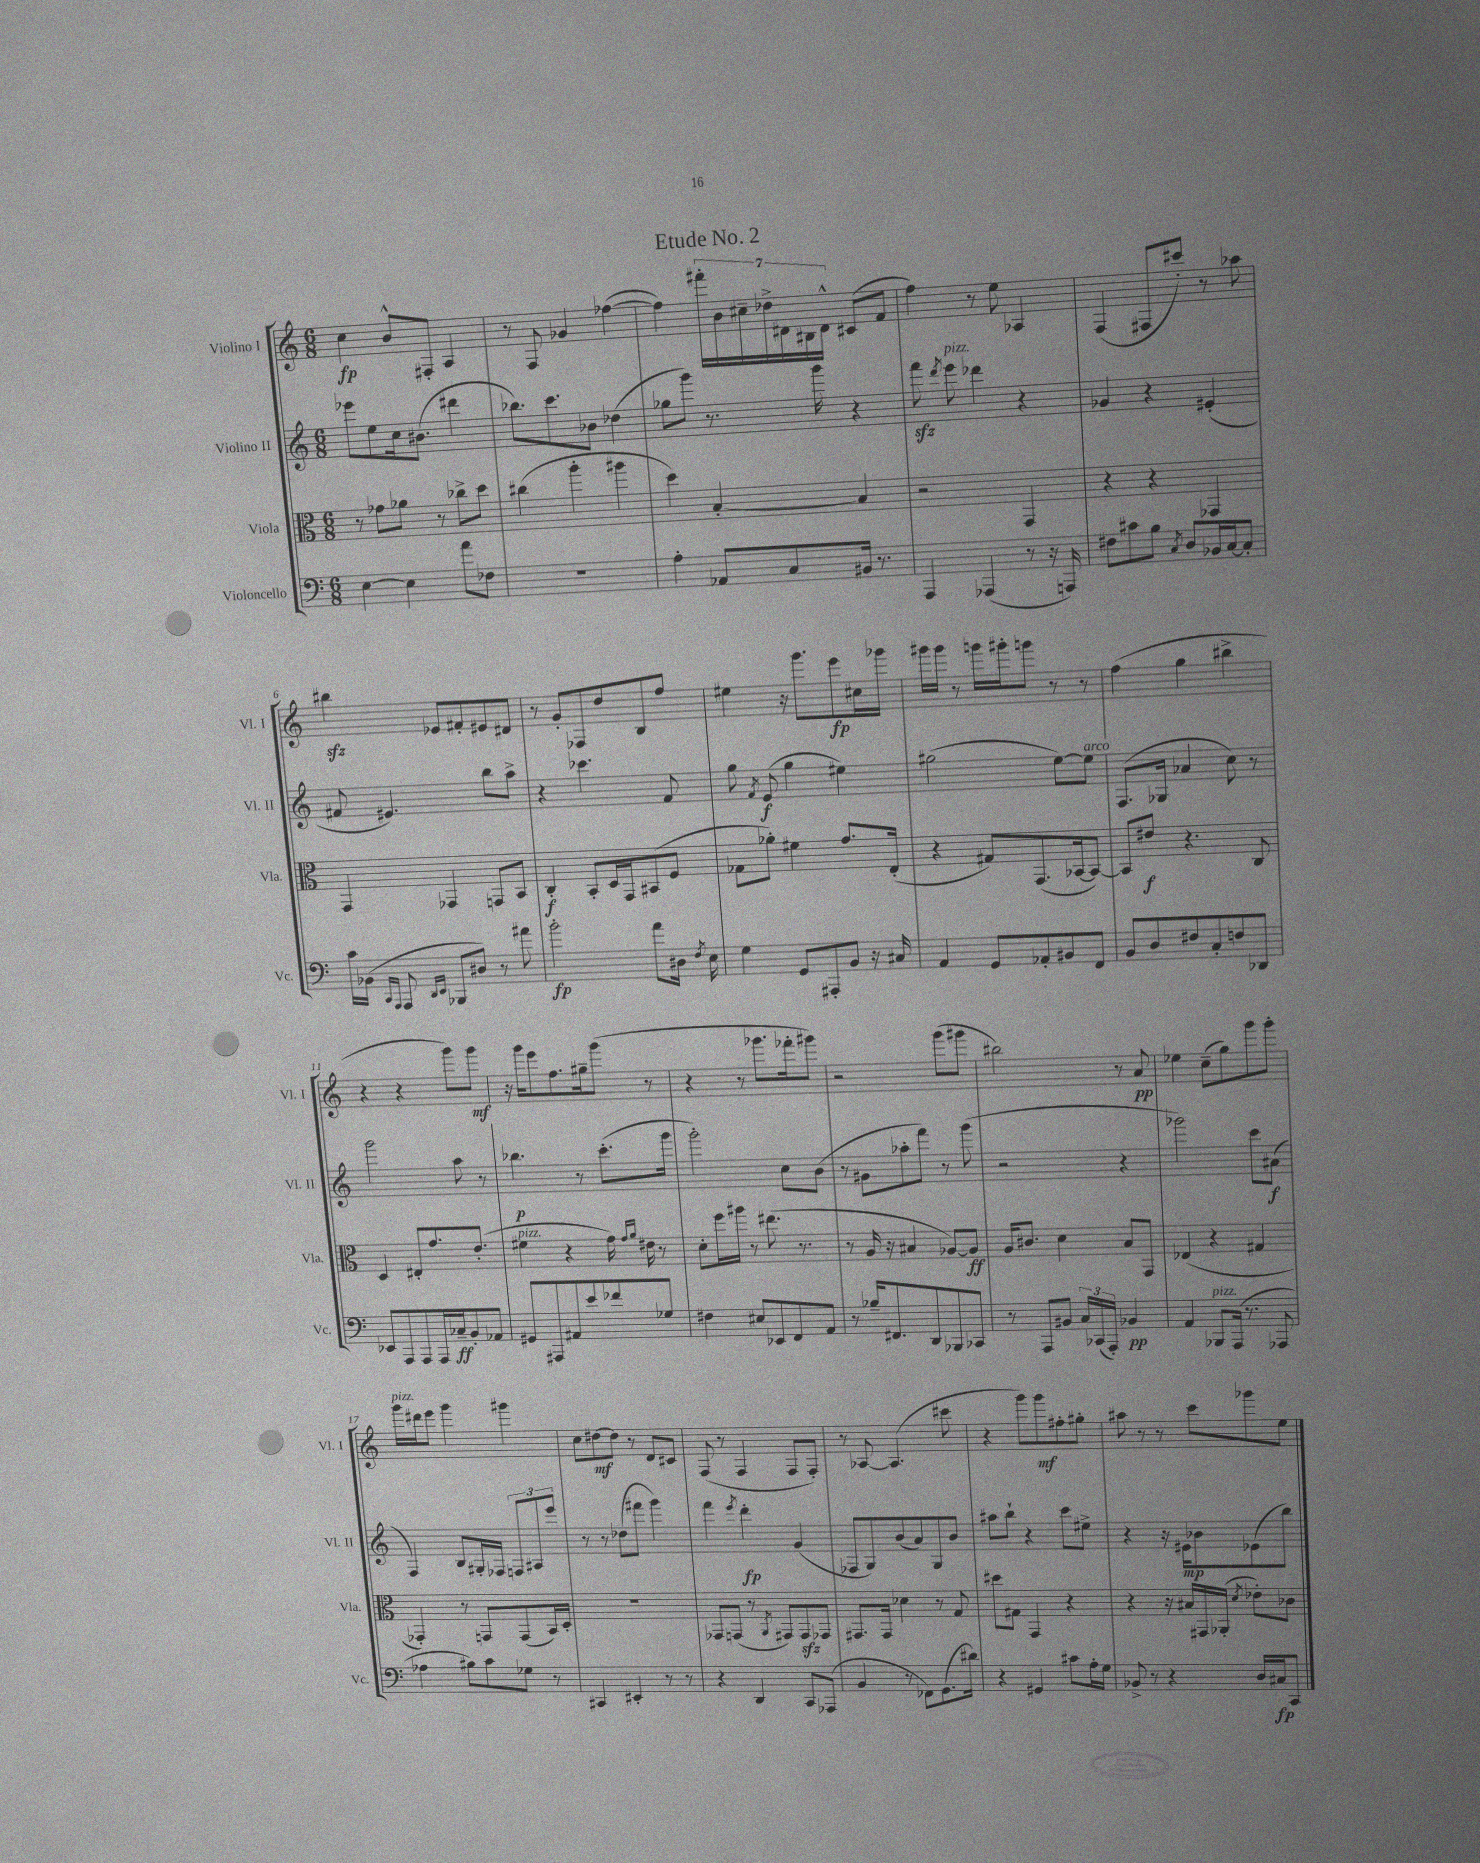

**kern	**kern	**kern	**kern
*staff4	*staff3	*staff2	*staff1
*clefF4	*clefC3	*clefG2	*clefG2
*k[]	*k[]	*k[]	*k[]
*M6/8	*M6/8	*M6/8	*M6/8
[4E	8r	8eee-	4cc
.	8g-	8ee	.
4E]	8a-	16cc	8b^^
.	.	(8.b#	.
.	8r	.	8F#'
8a	8cc-^	4ddd#	4A
8F-	8dd	.	.
=	=	=	=
2.r	(4cc#	8.bb-)	8r
.	.	.	8F
.	.	8.ccc	.
.	4aa'	.	4g-
.	.	8b-	.
.	4aa#	(4dd-	([4ff-
=	=	=	=
4A'	4dd)	8gg-	4ff-])
.	.	8ggg)	.
8AA-	[4B'	8.r	28fff#'
.	.	.	28b
.	.	.	28cc#~
.	.	.	28dd-^
8C	.	.	.
.	.	.	28d#
.	.	.	28B#
.	.	16ggg	.
.	.	.	28d#^^
16BB#	4B]	4r	(8c#
8.r	.	.	.
.	.	.	8f
=	=	=	=
4AAA	2r	8fff	4ff)
.	.	8qddd	.
.	.	8eee	.
(4AAA-	.	4ddd-	8r
.	.	.	8ee
8r	4GG	4r	4A-
16r	.	.	.
16AAA)	.	.	.
=	=	=	=
8F#	4r	4g-	(4F
8c#	.	.	.
8B	4r	4r	8F#
8qC	.	.	.
8D	.	.	8ccc#')
16BB-	4GG-	(4e#'	8r
[16C	.	.	.
8C']	.	.	8aa-
=	=	=	=
16c	4GG	8f#	4bb#
(16BB-	.	.	.
16qqCC	.	.	.
16qqAAA	.	.	.
8AAA	.	4.e#)	.
16qqDD	.	.	.
16qqEE	.	.	.
8BBB-	4GG-	.	8e-
8D#)	.	.	8f#'
8r	8GG	8bb	8e#
8a#	8BB	8aa^	8d#
=	=	=	=
2b'	4C'	4r	8r
.	.	.	8g'
.	8BB'	4.ccc-	8F-
.	16D	.	8dd
.	16GG	.	.
8a	(8BB#	.	8B
16D#	8F	8f	8ff
8qF	.	.	.
16E	.	.	.
=	=	=	=
4G	8G-	8gg	4ee#
.	.	8qf	.
.	8a-')	(8e	.
8GG	4f#	4gg	16r
.	.	.	8.ggg
8AAA#'	.	.	.
8BB	8.g	4ee#)	8eee
16r	.	.	16cc#
16C#	(16E'	.	16ggg-
=	=	=	=
4AA	4r	(2gg#	16ggg#
.	.	.	16ggg#
.	.	.	8r
8GG	8G#)	.	16ggg
.	.	.	16ggg#'
8AA-'	(8.GG	.	8ggg
8BB#	.	[8ee)	8r
.	[16BB-	.	.
8FF	8BB-_)	8ee]	8r
=	=	=	=
8BB	8BB-]	(8.F	(4ff
8D	8e#	.	.
.	.	16G-	.
8F#	4.r	4a-	4gg
8C'	.	.	.
8F	.	8cc)	4bb#^
8DD-	8C	8r	.
=	=	=	=
8EE-	4D	2ggg	4r
8AAA	.	.	.
8AAA	8E#'	.	4r
16AAA	8.g	.	.
16C-~	.	.	.
8BB'	.	8aa	8ggg)
.	(8.e'	.	.
8AA-	.	8r	8ggg
=	=	=	=
8GG#	4f#	4.bb-	16r
.	.	.	16ggg
8AAA#	.	.	8eee
8AA#	4r	.	8.ff
8e	.	8r	.
.	.	.	16gg#~
8f-	16g)	(8.ccc'	(8ggg
.	16qqg	.	.
.	16qqa	.	.
.	16e#	.	.
8G-	8r	.	8r
.	.	16ggg	.
=	=	=	=
4F#	8d'	2ggg')	4r
.	16ff	.	.
.	16aa#	.	.
8E#	8r	.	8r
8EE-	(8.ee#	.	8.ggg-
8FF	.	8cc	.
.	8.r	.	16fff-'
8AA	.	(8b	8ggg#)
=	=	=	=
8r	8r	8r	2r
16B-~	16A	8g#	.
8.FF#	16r	.	.
.	4B#	8aa-'	.
8DD	.	8fff)	.
8BBB-	[8A-)	8r	(8ggg
8CC-	8A-]	(8ggg	8ggg#
=	=	=	=
8r	16A	2r	2bb#)
.	8.c#	.	.
8AAA	.	.	.
8BB#	4d	.	.
24C	.	.	.
(24CC-	.	.	.
24AAA')	.	.	.
4BB-	8B	4r	8r
.	8GG	.	8a
=	=	=	=
4AA	(4E-	2ggg-)	4ee-
8BBB-	4r	.	(8cc~
(16AAA	.	.	8gg)
8.r	.	.	.
.	4G#	8ccc	8ggg
8AAA-	.	(8a#	8ggg'
=	=	=	=
4A-	4GG-')	4F)	16ggg
.	.	.	16ddd#
.	.	.	8eee
8B#)	8r	8B	4ggg
8c	8GG	16G#'	.
.	.	16F-	.
8G-	(8GG	12F	4ggg#
.	.	12A#	.
8r	16BB)	.	.
.	.	12eee	.
.	16D'	.	.
=	=	=	=
4CC#	2.r	8r	8cc
.	.	8r	[8dd#
4EE#'	.	(8dd-	8dd#]
.	.	8fff#	8r
8r	.	4ggg)	8d
8r	.	.	8c#
=	=	=	=
4r	8GG-	4fff	(8F
.	(8GG	.	8r
.	.	8qeee	.
4DD	8r	4ddd'	4F
.	8qAA	.	.
.	8GG#)	.	.
8CC	8GG#	(4g	8F
(8AAA-	8GG-	.	8F')
=	=	=	=
4BB	8.GG#	8F-	8r
.	.	8G)	[8A-
.	16GG#	.	.
8r	4d-	(8b	(4.A-]
8FF-)	.	8a)	.
(8.GG	8r	8G	.
.	8G	8b	8ccc#
16d#)	.	.	.
=	=	=	=
4r	8dd#	8aa#	4r
.	8G#	8bb`	.
4GG#	4GG	4r	8ggg)
.	.	.	8ggg
8c#	4r	8ccc	8ff#'
16A'	.	8ee#^	8gg#'
16G	.	.	.
=	=	=	=
8BB-^	4r	4r	8aa#
8r	.	.	8r
4r	16r	16r	8r
.	16B#	16e#	.
.	16GG#	8b-	8ccc
.	(16AA-'	.	.
.	8qd	.	.
16D	8e-')	(8e-	8ggg-
16C#	.	.	.
8CC	8c-	8bb)	8ee
==	==	==	==
*-	*-	*-	*-
